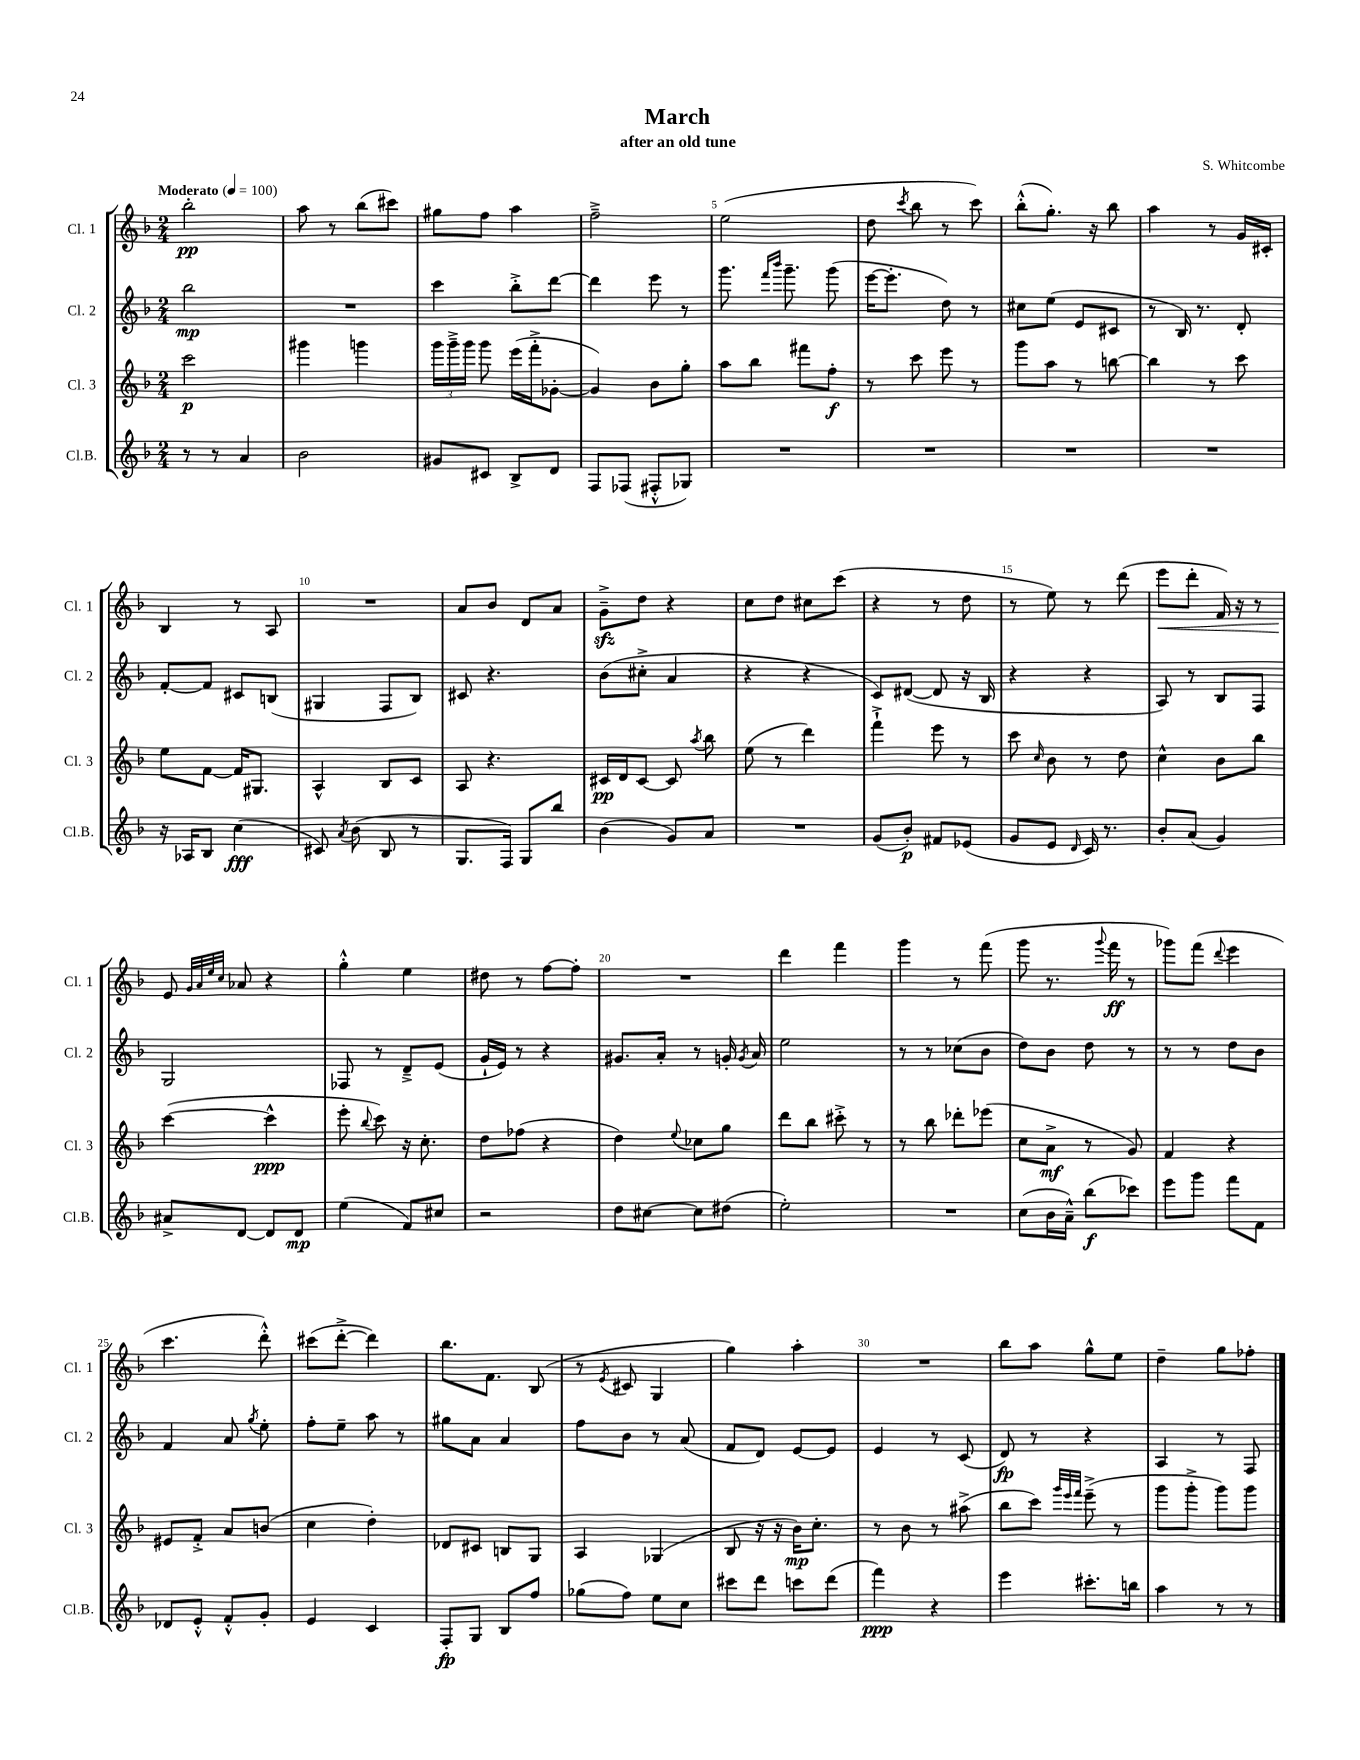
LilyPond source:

\header { title = "March" composer = "S. Whitcombe" subtitle = "after an old tune" }
<<
\new StaffGroup <<
\new Staff = "s0" \with { instrumentName = "Cl. 1" shortInstrumentName = "Cl. 1" } {
    \clef treble \key f \major \numericTimeSignature \time 2/4 \tempo "Moderato" 4 = 100
    \autoBeamOff bes''2-.\pp |
    a''8 r8 bes''8[( cis'''8]) |
    gis''8[ f''8] a''4 |
    f''2---> |
    e''2( |
    d''8 \acciaccatura { c'''8 } bes''8 r8 c'''8) |
    bes''8[-.-^( g''8.]-.) r16 bes''8 |
    a''4 r8 g'16[ cis'16]-. |
    bes4 r8 a8 |
    R2 |
    a'8[ bes'8] d'8[ a'8] |
    g'8[--->\sfz d''8] r4 |
    c''8[ d''8] cis''8[ c'''8]( |
    r4 r8 d''8 |
    r8 e''8) r8 d'''8( |
    e'''8[\< d'''8]-. f'16) r16 r8 |
    e'8\! \grace { g'32[ a'32 e''32 c''32] } aes'8 r4 |
    g''4-.-^ e''4 |
    dis''8 r8 f''8[~ f''8]-. |
    R2 |
    d'''4 f'''4 |
    g'''4 r8 f'''8( |
    g'''8 r8. \appoggiatura { g'''8 } f'''16\ff r8 |
    ges'''8[) f'''8]( \appoggiatura { d'''8 } e'''4 |
    c'''4. d'''8-.-^) |
    cis'''8[( d'''8]~-.-> d'''4) |
    bes''8.[ f'8.] bes8( |
    r8 \acciaccatura { e'8 } cis'8 g4 |
    g''4) a''4-. |
    R2 |
    bes''8[ a''8] g''8[-^ e''8] |
    d''4-- g''8[ fes''8]-. \bar "|." |
}
\new Staff = "s1" \with { instrumentName = "Cl. 2" shortInstrumentName = "Cl. 2" } {
    \clef treble \key f \major \numericTimeSignature \time 2/4
    \autoBeamOff bes''2\mp |
    R2 |
    c'''4 bes''8[-.-> d'''8]~ |
    d'''4 e'''8 r8 |
    g'''8. \grace { f'''16[ bes'''16] } g'''8.-- g'''8( |
    e'''16[~ e'''8.]-. d''8) r8 |
    cis''8[ e''8]( e'8[ cis'8] |
    r8 bes16) r8. d'8-. |
    f'8[~-. f'8] cis'8[ b8]( |
    gis4 f8[ bes8]) |
    cis'8 r4. |
    bes'8[( cis''8]-.-> a'4 |
    r4 r4 |
    c'8[) dis'8]~( dis'8 r16 bes16 |
    r4 r4 |
    a8) r8 bes8[ f8] |
    g2 |
    fes8 r8 d'8[---> e'8]( |
    g'16[-! e'16]) r8 r4 |
    gis'8.[ a'16]-. r8 g'16-. \acciaccatura { g'8 } a'16 |
    e''2 |
    r8 r8 ces''8[( bes'8] |
    d''8[) bes'8] d''8 r8 |
    r8 r8 d''8[ bes'8] |
    f'4 a'8 \acciaccatura { g''8 } e''8-. |
    f''8[-. e''8]-- a''8 r8 |
    gis''8[ a'8] a'4 |
    f''8[ bes'8] r8 a'8( |
    f'8[ d'8]) e'8[~ e'8] |
    e'4 r8 c'8( |
    d'8\fp) r8 r4 |
    a4 r8 f8 \bar "|." |
}
\new Staff = "s2" \with { instrumentName = "Cl. 3" shortInstrumentName = "Cl. 3" } {
    \clef treble \key f \major \numericTimeSignature \time 2/4
    \autoBeamOff c'''2\p |
    gis'''4 g'''4 |
    \tuplet 3/2 { g'''16[ g'''16---> g'''16] } g'''8 e'''16[( f'''16-.-> ges'8]~-. |
    ges'4) bes'8[ g''8]-. |
    a''8[ bes''8] fis'''8[ f''8]-.\f |
    r8 c'''8 e'''8 r8 |
    g'''8[ a''8] r8 b''8~ |
    b''4 r8 c'''8 |
    e''8[ f'8]~ f'16[ gis8.] |
    a4-^ bes8[ c'8] |
    a8 r4. |
    cis'16[\pp d'16 cis'8]~ cis'8 \acciaccatura { a''8 } bes''8 |
    e''8( r8 d'''4) |
    f'''4-!-> e'''8 r8 |
    c'''8 \grace { c''16 } bes'8 r8 d''8 |
    c''4-^ bes'8[ bes''8] |
    c'''4~( c'''4-^\ppp |
    e'''8-. \appoggiatura { bes''8 } c'''8) r16 c''8.-. |
    d''8[ fes''8]( r4 |
    d''4) \appoggiatura { e''8 } ces''8[ g''8] |
    d'''8[ bes''8] cis'''8-.-> r8 |
    r8 bes''8 des'''8[-. ees'''8]( |
    c''8[ a'8]->\mf r8 g'8) |
    f'4 r4 |
    eis'8[ f'8]-.-> a'8[ b'8]( |
    c''4 d''4-.) |
    des'8[ cis'8] b8[ g8] |
    a4 ges4( |
    bes8 r16 r16 bes'16[\mp) c''8.]-. |
    r8 bes'8 r8 ais''8->( |
    bes''8[ c'''8]) \grace { g'''32[ e'''32 f'''32] } e'''8--->( r8 |
    g'''8[ g'''8]-.-> g'''8[) g'''8] \bar "|." |
}
\new Staff = "s3" \with { instrumentName = "Cl.B." shortInstrumentName = "Cl.B." } {
    \clef treble \key f \major \numericTimeSignature \time 2/4
    \autoBeamOff r8 r8 a'4 |
    bes'2 |
    gis'8[ cis'8] bes8[-> d'8] |
    f8[ fes8]( fis8[-.-^ ges8]) |
    R2 |
    R2 |
    R2 |
    R2 |
    r16 aes16[ bes8] c''4\fff( |
    cis'8) \acciaccatura { a'8 } bes'8( bes8 r8 |
    g8.[ f16]) g8[ bes''8] |
    bes'4( g'8[) a'8] |
    R2 |
    g'8[( bes'8]-.\p) fis'8[ ees'8]( |
    g'8[ e'8] \grace { d'16 } c'16) r8. |
    bes'8[-. a'8]( g'4) |
    ais'8[-> d'8]~ d'8[ d'8]\mp |
    e''4( f'8[) cis''8] |
    r2 |
    d''8[ cis''8]~ cis''8[ dis''8]( |
    e''2-.) |
    R2 |
    c''8[( bes'16 a'16]---^) bes''8[\f( ces'''8]) |
    e'''8[ g'''8] f'''8[ f'8] |
    des'8[ e'8]-.-^ f'8[-.-^ g'8]-. |
    e'4 c'4 |
    f8[-.\fp g8] bes8[ f''8] |
    ges''8[( f''8]) e''8[ c''8] |
    cis'''8[ d'''8] c'''8[ d'''8]( |
    f'''4\ppp) r4 |
    e'''4 cis'''8.[-. b''16] |
    a''4 r8 r8 \bar "|." |
}
>>
>>
\layout { \context { \Score \override BarNumber.break-visibility = ##(#f #t #t) barNumberVisibility = #(every-nth-bar-number-visible 5) } }
